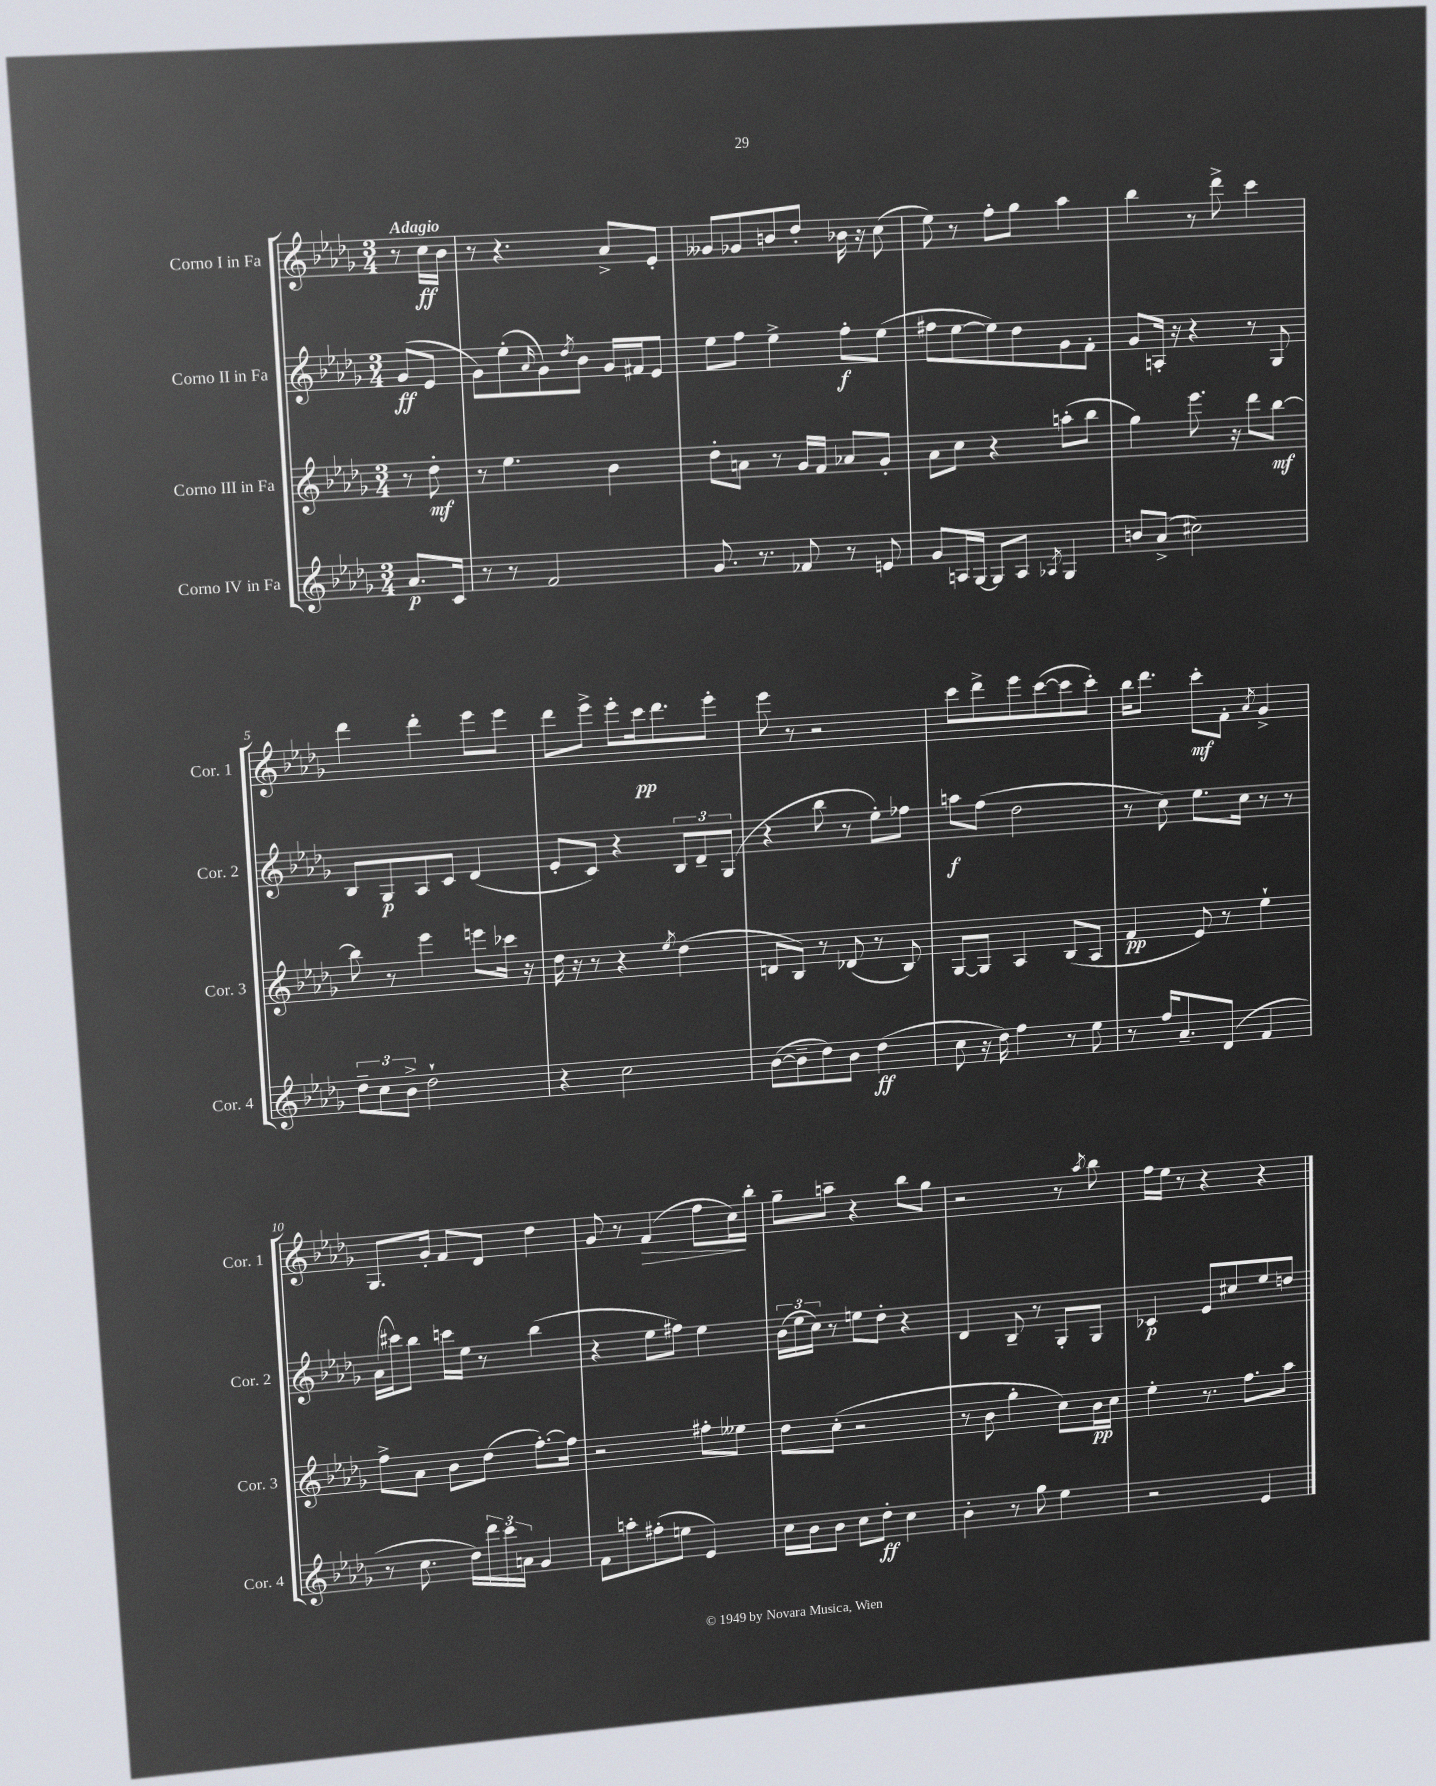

**kern	**kern	**kern	**kern
*staff4	*staff3	*staff2	*staff1
*clefG2	*clefG2	*clefG2	*clefG2
*k[b-e-a-d-g-]	*k[b-e-a-d-g-]	*k[b-e-a-d-g-]	*k[b-e-a-d-g-]
*M3/4	*M3/4	*M3/4	*M3/4
8.a-	8r	(8g-	8r
.	8dd-'	8e-	16cc
16c	.	.	16b-
=	=	=	=
8r	8r	8g-)	8r
8r	4.ee-	(8ee-'	4.r
.	.	16qqa-	.
2f	.	8g-)	.
.	.	8qdd-	.
.	.	8b-	.
.	4b-	16g-	8a-^
.	.	16f#	.
.	.	8e-	8e-'
=	=	=	=
8.g-	8dd-'	8ee-	8g--
.	8a	8ff	8g-
8.r	.	.	.
.	8r	4ee-^	8b
8f-	16g-	.	8dd-'
.	16f	.	.
8r	8a-	8ff'	16b-
.	.	.	16r
8e	8g-'	(8ee-	(8cc
=	=	=	=
8g-	8a-	8ff#	8ee-)
16A	8cc	[8ee-	8r
[16G-	.	.	.
8G-]	4r	8ee-])	8ff'
8A	.	8dd-	8gg-
8qA-	.	.	.
4G-	(8aa'	8g-	4aa-
.	8bb-	8f'	.
=	=	=	=
8b	4gg-)	8g-	4bb-
(8a-^	.	16A'	.
.	.	16r	.
2cc#)	8.eee-	4r	8r
.	.	.	8ddd-^
.	16r	.	.
.	8ddd-	8r	4ccc
.	[8bb-	8G-	.
=	=	=	=
12dd-~	8bb-]	8B-	4ddd-
12cc	.	.	.
.	8r	8G-	.
12b-^	.	.	.
2dd-`	4eee-	8A-	4ddd-'
.	.	8c	.
.	8eee	(4d-	8eee-
.	16ccc-	.	8eee-
.	16r	.	.
=	=	=	=
4r	16dd-	8e-'	8ddd-
.	16r	.	.
.	8r	8c)	8eee-^
2cc	4r	4r	8eee-'
.	.	.	16ccc
.	.	.	8.ddd-
.	8qee-	.	.
.	(4dd-	12B-	.
.	.	12d-~	.
.	.	.	8eee-'
.	.	(12G-	.
=	=	=	=
([8b-	8d	4r	8eee-
8b-~]	8B-)	.	8r
8dd-)	8r	8bb-	2r
8b-	(8d-	8r	.
(4dd-	8r	8ee-')	.
.	8B-)	8ff-	.
=	=	=	=
8cc	[8G-	8aa	8ccc
16r	8G-]	(8ff	8ddd-^
16dd-)	.	.	.
4ff	4A-	2dd-	8eee-
.	.	.	([8ccc
8r	(8B-	.	8ccc]
8ee-	8A-	.	8ccc')
=	=	=	=
8r	4f	8r	16bb-
.	.	.	8.ddd-
16ff	.	8cc)	.
8.a-~	.	.	.
.	8e-)	8.ee-	8ccc'
(8d-	8r	.	8f'
.	.	16cc	.
.	.	.	8qa-
4f	4ee-`	8r	4g-^
.	.	8r	.
=	=	=	=
8r	8ff^	(16a-	8.G-
.	.	16ccc#)	.
8.cc	8a-	8bb-	.
.	.	.	16g-'
.	8b-	16ccc	8f
16dd-)	.	16ee-	.
24ddd-	(8dd-	8r	8d-
24ccc	.	.	.
24a	.	.	.
4g-	[8.ff')	(4bb-	4dd-
.	16ff]	.	.
=	=	=	=
8f	2r	4r	8g-
8aa'	.	.	8r
(8ff#'	.	8ee-	(4f
8ee	.	8ff#)	.
4e-)	8ff#'	4ee-	8ff
.	8ee--	.	16cc)
.	.	.	16bb-'
=	=	=	=
16cc	8dd-	(24b-	8gg-~
.	.	24ee-	.
16b-	.	.	.
.	.	24cc)	.
8b-	(8cc'	8r	8aa~
8cc	2r	8ee	4r
8dd-'	.	8dd-'	.
4cc	.	4r	8bb-
.	.	.	8gg-
=	=	=	=
4b-'	8r	4d-	2r
.	8b-	.	.
8r	4gg-'	8B-~	.
8gg-	.	8r	.
4ee-	8cc)	8G-'	8r
.	.	.	8qaa-
.	16b-	8G-	8bb-
.	16cc	.	.
=	=	=	=
2r	4ee-'	4c-	16ff
.	.	.	16ee-
.	.	.	8r
.	8.r	8e-	4r
.	.	8cc#	.
.	8.ff	.	.
4e-	.	8ee-	4r
.	8aa-	8dd	.
==	==	==	==
*-	*-	*-	*-
